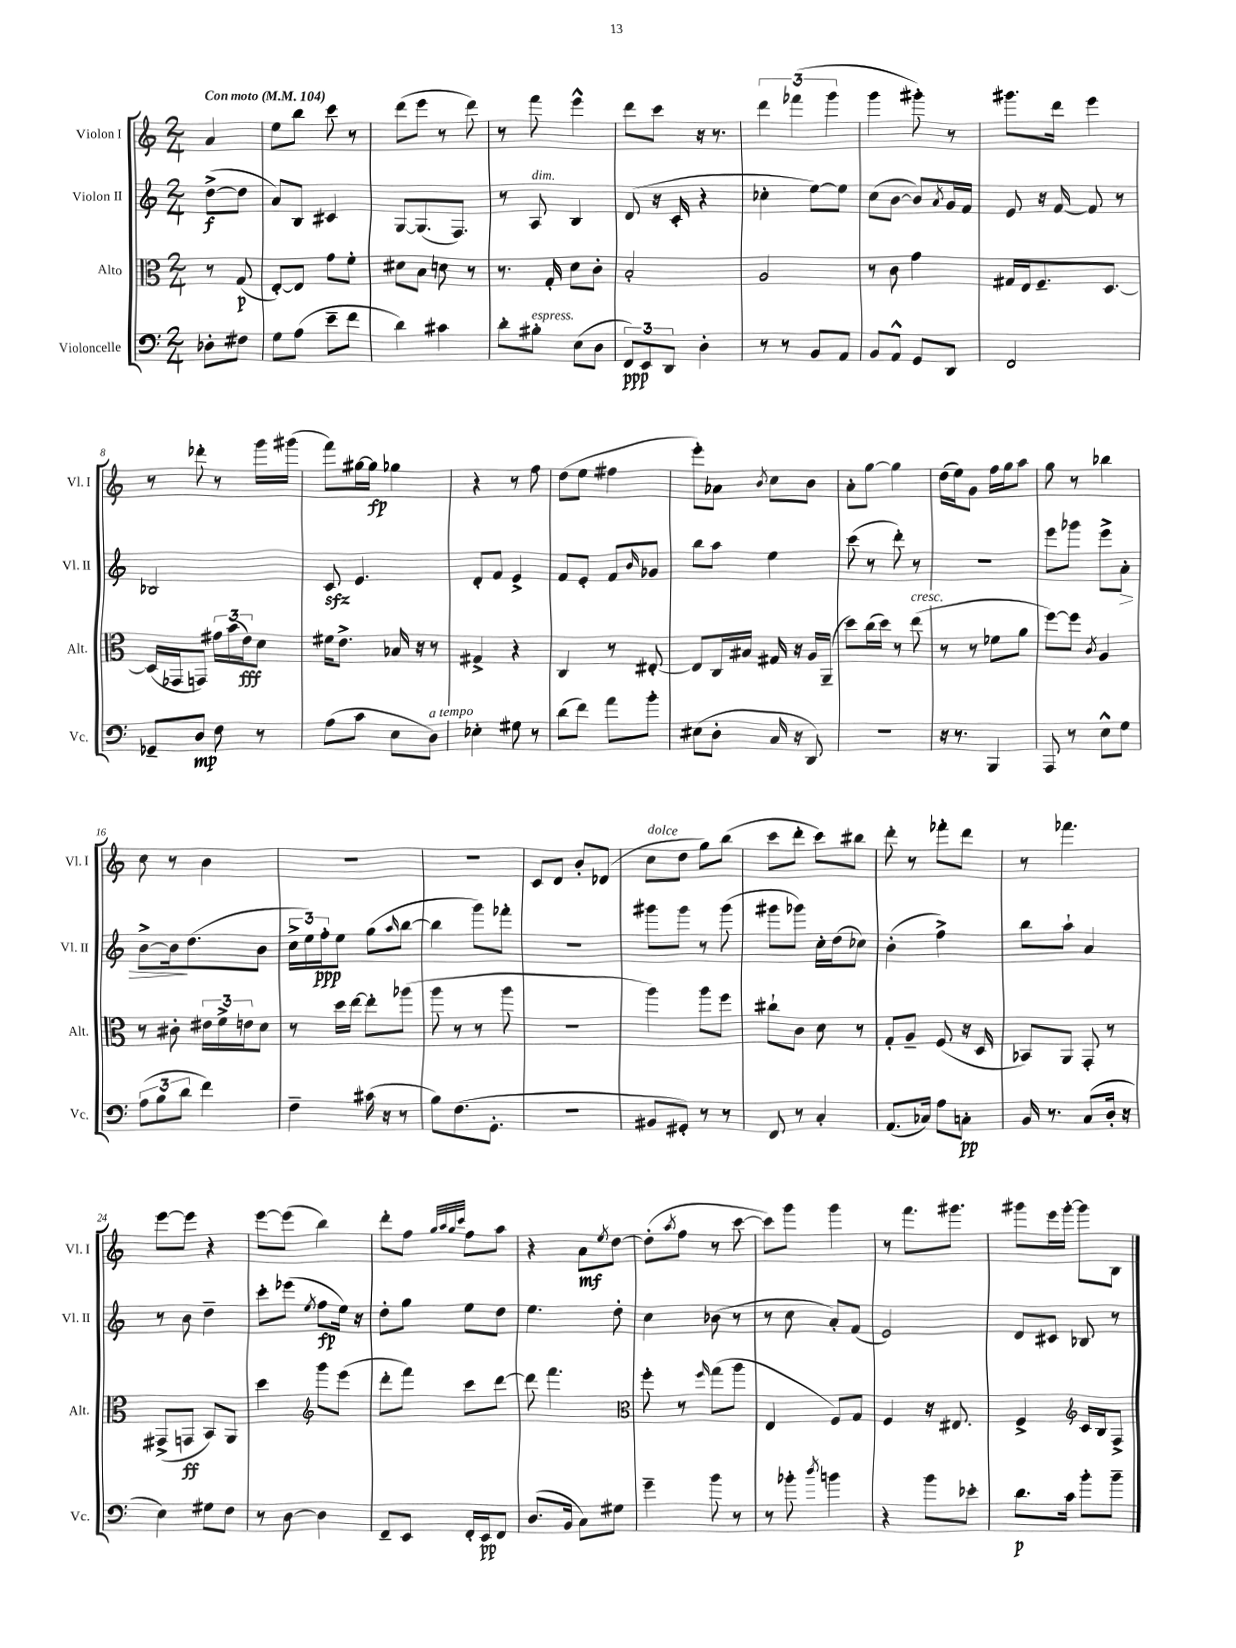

**kern	**dynam	**kern	**dynam	**kern	**dynam	**kern	**dynam
*part4	*part4	*part3	*part3	*part2	*part2	*part1	*part1
*staff4	*staff4	*staff3	*staff3	*staff2	*staff2	*staff1	*staff1
*I"Violoncelle	*	*I"Alto	*	*I"Violon II	*	*I"Violon I	*
*I'Vc.	*	*I'Alt.	*	*I'Vl. II	*	*I'Vl. I	*
*clefF4	*	*clefC3	*	*clefG2	*	*clefG2	*
*k[]	*	*k[]	*	*k[]	*	*k[]	*
*M2/4	*	*M2/4	*	*M2/4	*	*M2/4	*
*MM104	*	*MM104	*	*MM104	*	*MM104	*
=	=	=	=	=	=	=	=
!	!	!	!	!	!	!LO:TX:a:B:t=Con moto	!
8D-X'\L	.	8r	.	([8dd^\L	f	4a/	.
8F#X\J	.	(8G/	p	8dd\J]	.	.	.
=1	=1	=1	=1	=1	=1	=1	=1
8G\L	.	[8E'/L)	.	8a/L)	.	8ee\L	.
(8A\J	.	8E/J]	.	8B/J	.	8bb\J	.
8e~\L	.	8g\L	.	4c#X/	.	8ccc\	.
8f\J	.	8f'\J	.	.	.	8r	.
=2	=2	=2	=2	=2	=2	=2	=2
4d\)	.	8d#X\L	.	[8G/L	.	(8ddd\L	.
.	.	8B\J	.	(8.G/]	.	8eee\J	.
4c#X\	.	8dn\	.	.	.	8r	.
.	.	.	.	8.F/J)	.	.	.
.	.	8r	.	.	.	8ddd\)	.
=3	=3	=3	=3	=3	=3	=3	=3
8d'\L	.	8.r	.	8r	.	8r	.
!	!	!	!	!LO:TX:a:i:t=dim.	!	!	!
!LO:TX:a:i:t=espress.	!	!	!	!	!	!	!
8B#X'\J	.	.	.	8A/	.	8fff\	.
.	.	16G'/	.	.	.	.	.
(8E\L	.	8d\L	.	4B/	.	4eee^^\	.
8D\J	.	8c'\J	.	.	.	.	.
=4	=4	=4	=4	=4	=4	=4	=4
12FF/L)	ppp	2B'/	.	(8d/	.	8ddd\L	.
12EE/	.	.	.	.	.	.	.
.	.	.	.	16r	.	8ccc\J	.
12DD/J	.	.	.	.	.	.	.
.	.	.	.	16c'/	.	.	.
4D'\	.	.	.	4r	.	16r	.
.	.	.	.	.	.	8.r	.
=5	=5	=5	=5	=5	=5	=5	=5
8r	.	2A/	.	4cc-X'\	.	6ddd\	.
8r	.	.	.	.	.	.	.
.	.	.	.	.	.	(6fff-X\	.
8BB/L	.	.	.	[8ee\L)	.	.	.
.	.	.	.	.	.	6ggg\	.
8AA/J	.	.	.	8ee\J]	.	.	.
=6	=6	=6	=6	=6	=6	=6	=6
8BB/L	.	8r	.	(8cc\L	.	4ggg\	.
8AA^^/J	.	8c\	.	[8b\J	.	.	.
8GG/L	.	4g\	.	8b/L])	.	8ggg#X'\)	.
.	.	.	.	8qa/	.	.	.
8DD/J	.	.	.	16g/L	.	8r	.
.	.	.	.	16f/JJ	.	.	.
=7	=7	=7	=7	=7	=7	=7	=7
2FF/	.	16G#X/LL	.	8e/	.	8.ggg#X\L	.
.	.	16E/J	.	.	.	.	.
.	.	8.F~/	.	16r	.	.	.
.	.	.	.	[16f/	.	16ddd\Jk	.
.	.	.	.	8f/]	.	4eee\	.
.	.	[8.D/J	.	.	.	.	.
.	.	.	.	8r	.	.	.
!!LO:LB:g=z
=8	=8	=8	=8	=8	=8	=8	=8
8GG-X~/L	.	(16D/LL]	.	2B-X/	.	8r	.
.	.	16GG-X/J	.	.	.	.	.
8D/J	mp	8GGn/J)	.	.	.	8ddd-X'\	.
8F\	.	24g#X\LL	.	.	.	8r	.
.	.	(24b\	.	.	.	.	.
.	.	24e\J)	fff	.	.	.	.
8r	.	8d\J	.	.	.	16ggg\LL	.
.	.	.	.	.	.	(16ggg#X\JJ	.
=9	=9	=9	=9	=9	=9	=9	=9
(8A\L	.	16f#X\KL	.	8czz/	.	8fff\L)	.
.	.	8.e^\J	.	.	.	.	.
8c\J	.	.	.	4.e/	.	[16gg#X\L	.
.	.	.	.	.	.	16gg#\JJ]	fp
8E\L	.	16B-X/	.	.	.	4gg-X\	.
.	.	16r	.	.	.	.	.
!LO:TX:a:i:t=a tempo	!	!	!	!	!	!	!
8D\J)	.	8r	.	.	.	.	.
=10	=10	=10	=10	=10	=10	=10	=10
4E-X'\	.	4G#X^/	.	8d'/L	.	4r	.
.	.	.	.	8f/J	.	.	.
8G#X\	.	4r	.	4e^/	.	8r	.
8r	.	.	.	.	.	8ff\	.
=11	=11	=11	=11	=11	=11	=11	=11
(8d\L	.	4C/	.	8f/L	.	(8dd\L	.
8f\J)	.	.	.	8e'/J	.	8ee\J	.
8a\L	.	8r	.	8f/L	.	4ff#X\	.
.	.	.	.	16qqb/	.	.	.
8b'\J	.	[8E#X'/	.	8g-X/J	.	.	.
=12	=12	=12	=12	=12	=12	=12	=12
(8E#X\L	.	8E#/L]	.	8bb\L	.	8eee'\L)	.
8D'\J	.	16C/L	.	8aa\J	.	8a-X\J	.
.	.	16B#X/JJ	.	.	.	.	.
.	.	.	.	.	.	8qb/	.
16C/	.	16G#X/	.	4ee\	.	8cc\L	.
16r	.	16r	.	.	.	.	.
8DD/)	.	16A/LL	.	.	.	8b\J	.
.	.	(16AA~/JJ	.	.	.	.	.
=13	=13	=13	=13	=13	=13	=13	=13
2r	.	8dd\L)	.	(8ccc\	.	8a'\L	.
.	.	(16cc\L	.	8r	.	[8gg\J	.
.	.	16dd\JJ)	.	.	.	.	.
.	.	8r	.	8ddd'\)	.	4gg\]	.
!	!	!LO:TX:a:i:t=cresc.	!	!	!	!	!
.	.	(8ee\	.	8r	.	.	.
=14	=14	=14	=14	=14	=14	=14	=14
16r	.	8r	.	2r	.	(16dd\LL	.
8.r	.	.	.	.	.	16ee\J)	.
.	.	8r	.	.	.	8g\J	.
4BBB/	.	8f-X\L	.	.	.	16ff\LL	.
.	.	.	.	.	.	16gg\J	.
.	.	8a\J	.	.	.	8aa\J	.
=15	=15	=15	=15	=15	=15	=15	=15
8AAA/	.	[8ff\L)	.	8eee\L	.	8gg\	.
8r	.	8ff\J]	.	8ggg-X\J	.	8r	.
.	.	8qc/	.	.	.	.	.
8E^^\L	.	4A/	.	8eee^\L	.	4bb-X\	.
!	!	!	!	!	!LO:HP:b	!	!
8G\J	.	.	.	8a'\J	>	.	.
!!LO:LB:g=z
=16	=16	=16	=16	=16	=16	=16	=16
(12A\L	.	8r	.	[8b^\L	.	8cc\	.
12B\	.	.	.	.	.	.	.
.	.	8c#X'\	.	16b\k]	.	8r	.
12d\J	.	.	.	.	.	.	.
.	.	.	.	(8.dd\	]	.	.
4f\)	.	24e#X\LL	.	.	.	4b\	.
.	.	24f^\	.	.	.	.	.
.	.	24en\J	.	.	.	.	.
.	.	8d\J	.	8b\J	.	.	.
=17	=17	=17	=17	=17	=17	=17	=17
4F~\	.	8r	.	24cc^\LL	.	2r	.
.	.	.	.	24ee\)	.	.	.
.	.	.	.	24ff'\J	ppp	.	.
.	.	16dd\LL	.	8ee\J	.	.	.
.	.	[16ee\JJ	.	.	.	.	.
(16c#X\	.	8ee'\L]	.	(8gg\L	.	.	.
16r	.	.	.	.	.	.	.
.	.	.	.	16qqaa/	.	.	.
8r	.	(8aa-X\J	.	[8bb\J	.	.	.
=18	=18	=18	=18	=18	=18	=18	=18
8B\L)	.	8aa\	.	4bb\]	.	2r	.
(8.F\	.	8r	.	.	.	.	.
.	.	8r	.	8ggg\L)	.	.	.
8.GG'\J	.	.	.	.	.	.	.
.	.	8aa\	.	8fff-X'\J	.	.	.
=19	=19	=19	=19	=19	=19	=19	=19
2r	.	2r	.	2r	.	8c/L	.
.	.	.	.	.	.	8d/J	.
.	.	.	.	.	.	8b'/L	.
.	.	.	.	.	.	(8d-X/J	.
=20	=20	=20	=20	=20	=20	=20	=20
!	!	!	!	!	!	!LO:TX:a:i:t=dolce	!
8BB#X/L	.	4aa\)	.	8ggg#X\L	.	8cc\L	.
8GG#X'/J)	.	.	.	8ggg#\J	.	8dd\J	.
8r	.	8aa\L	.	8r	.	8gg\L)	.
8r	.	8ff\J	.	(8ggg#\	.	(8bb\J	.
=21	=21	=21	=21	=21	=21	=21	=21
8FF/	.	8cc#X`\L	.	8ggg#X\L	.	8ccc\L	.
8r	.	8c\J	.	8ggg-X\J)	.	8ddd'\J	.
4C'/	.	8d\	.	16cc'\LL	.	8ccc\L)	.
.	.	.	.	(16dd\J	.	.	.
.	.	8r	.	8cc-X\J)	.	8bb#X\J	.
=22	=22	=22	=22	=22	=22	=22	=22
(8.AA/L	.	8G'/L	.	(4b'\	.	8ddd'\	.
.	.	8A~/J	.	.	.	8r	.
16C-X/Jk)	.	.	.	.	.	.	.
8A\L	.	(8F/	.	4ff^\)	.	8fff-X'\L	.
8Cn'\J	pp	16r	.	.	.	8ddd\J	.
.	.	16D/	.	.	.	.	.
=23	=23	=23	=23	=23	=23	=23	=23
16BB/	.	8BB-X/L)	.	8bb\L	.	8r	.
8.r	.	.	.	.	.	.	.
.	.	8AA/J	.	8aa`\J	.	4.fff-X\	.
(8C/L	.	8GG'/	.	4a/	.	.	.
16D'/Jk	.	8r	.	.	.	.	.
16r	.	.	.	.	.	.	.
!!LO:LB:g=z
=24	=24	=24	=24	=24	=24	=24	=24
4E\)	.	(8GG#X^/L	.	8r	.	[8eee\L	.
.	.	8GGn/J	ff	8b\	.	8eee\J]	.
8G#X\L	.	8BB/L)	.	4dd~\	.	4r	.
8F\J	.	8AA/J	.	.	.	.	.
=25	=25	=25	=25	=25	=25	=25	=25
8r	.	4dd\	.	8ccc'\L	.	[8eee\L	.
[8D\	.	.	.	(8eee-X\J	.	(8eee\J]	.
*	*	*clefG2	*	*	*	*	*
.	.	.	.	8qee/	.	.	.
4D\]	.	8ggg\L	.	8ff\L	fp	4bb\)	.
.	.	(8eee\J	.	16ee\Jk)	.	.	.
.	.	.	.	16r	.	.	.
=26	=26	=26	=26	=26	=26	=26	=26
8FF~/L	.	8ddd'\L	.	8dd'\L	.	8ddd'\L	.
8EE/J	.	8fff\J)	.	8gg\J	.	8ff\J	.
.	.	.	.	.	.	32qqgg/LLL	.
.	.	.	.	.	.	32qqaa/	.
.	.	.	.	.	.	32qqgg/	.
.	.	.	.	.	.	32qqccc/JJJ	.
16FF'/LL	.	8ccc\L	.	8ee\L	.	8ff\L	.
16EE/J	pp	.	.	.	.	.	.
8FF/J	.	[8ddd\J	.	8dd\J	.	8aa\J	.
=27	=27	=27	=27	=27	=27	=27	=27
(8.D/L	.	8ddd\]	.	4.ee\	.	4r	.
.	.	4.fff\	.	.	.	.	.
16BB/Jk	.	.	.	.	.	.	.
8C\L)	.	.	.	.	.	8a\L	mf
.	.	.	.	.	.	8qee/	.
8G#X\J	.	.	.	8dd'\	.	[8dd\J	.
=28	=28	=28	=28	=28	=28	=28	=28
*	*	*clefC3	*	*	*	*	*
4g~\	.	8ff'\	.	4cc\	.	(8dd'\L]	.
.	.	.	.	.	.	8qaa/	.
.	.	8r	.	.	.	8ff\J	.
.	.	16qqff/	.	.	.	.	.
8b\	.	(8gg\L	.	(8b-X\	.	8r	.
8r	.	8aa\J	.	8r	.	[8ccc\	.
=29	=29	=29	=29	=29	=29	=29	=29
8r	.	4E/	.	8r	.	8ccc\L])	.
8b-X'\	.	.	.	8cc\	.	8ggg\J	.
8qdd/	.	.	.	.	.	.	.
4bn\	.	8F/L)	.	8a'/L)	.	4ggg\	.
.	.	8G/J	.	(8f/J	.	.	.
=30	=30	=30	=30	=30	=30	=30	=30
4r	.	4F/	.	2e/)	.	8r	.
.	.	.	.	.	.	8.fff\L	.
8b\L	.	16r	.	.	.	.	.
.	.	8.E#X/	.	.	.	8.ggg#X\J	.
8e-X'\J	.	.	.	.	.	.	.
=31	=31	=31	=31	=31	=31	=31	=31
8.d\L	p	4F^/	.	8d/L	.	8ggg#X\L	.
.	.	.	.	8c#X/J	.	16eee\L	.
16c\Jk	.	.	.	.	.	[16ggg#'\JJ	.
*	*	*clefG2	*	*	*	*	*
8b'\L	.	16c/LL	.	8B-X/	.	8ggg#\L]	.
.	.	16B/J	.	.	.	.	.
8b~\J	.	8F^/J	.	8r	.	8B\J	.
==	==	==	==	==	==	==	==
*-	*-	*-	*-	*-	*-	*-	*-
